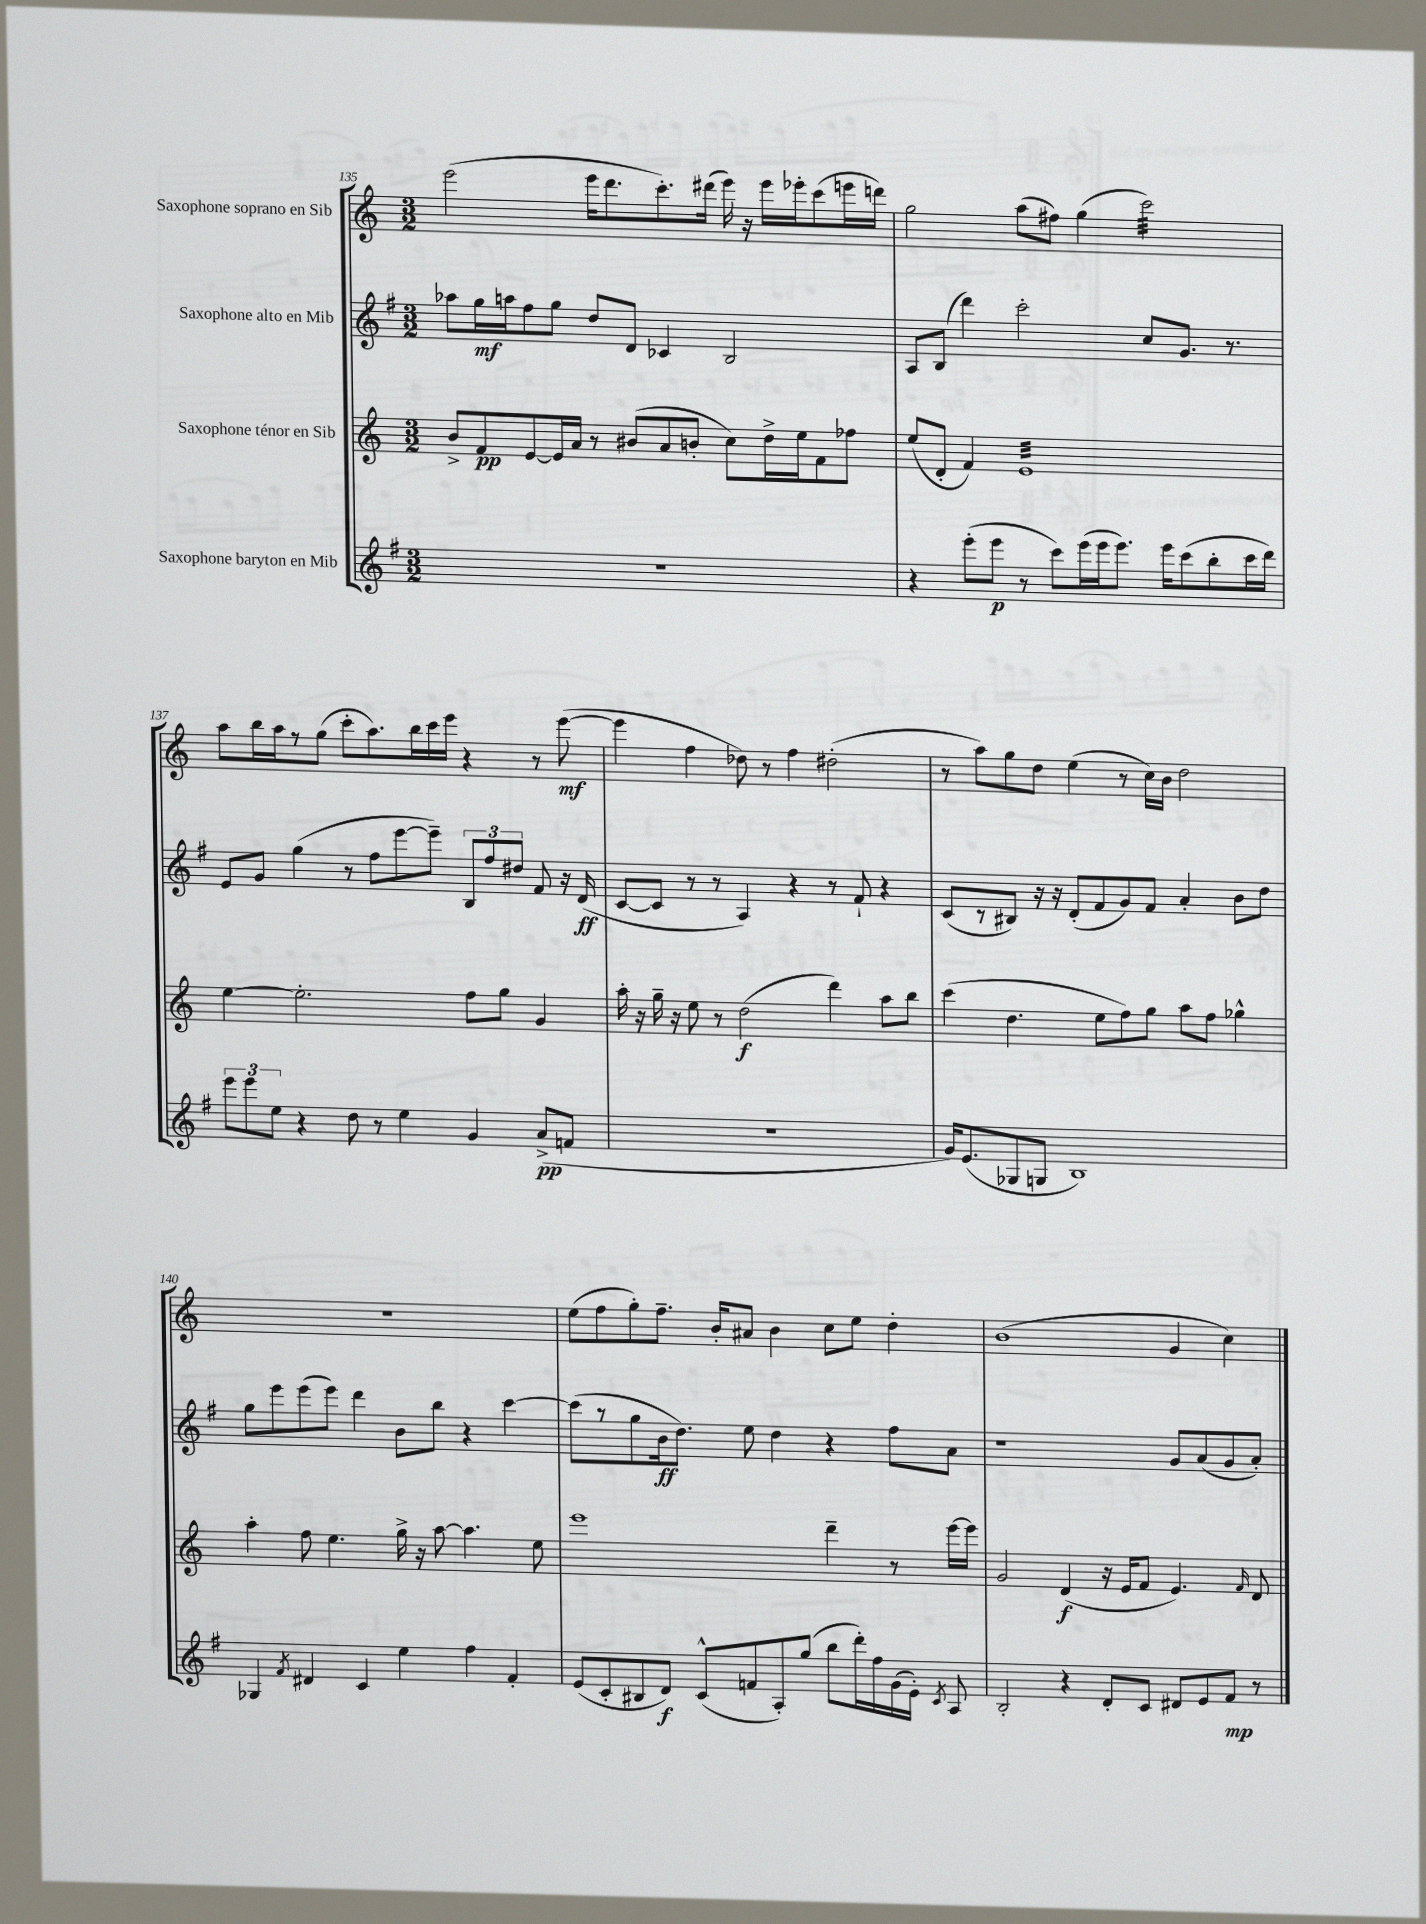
<<
\new StaffGroup <<
\new Staff = "s0" \with { instrumentName = "Saxophone soprano en Sib" } {
    \clef treble \key c \major \numericTimeSignature \time 3/2
    \autoBeamOff e'''2( e'''16[ d'''8. c'''8.-.) dis'''16]( e'''16) r16 e'''16[ ees'''16-. c'''8( e'''16 d'''16]) |
    g''2 a''8[( fis''8]) g''4( c'''2:32) |
    a''8[ b''16 a''16 r8 g''8]( c'''8[-. a''8.) b''16 c'''16 e'''16] r4 r8 e'''8~\mf( |
    e'''4 f''4 des''8) r8 f''4 dis''2-.( |
    r8 a''8[) g''8 d''8] e''4( r8 c''16[) b'16] d''2 |
    R1. |
    e''8[( f''8 g''8-.) f''8.]-- b'16[-. ais'8] b'4 c''8[ e''8] d''4-. |
    b'1( g'4 c''4) \bar "|." |
}
\new Staff = "s1" \with { instrumentName = "Saxophone alto en Mib" } {
    \clef treble \key g \major \numericTimeSignature \time 3/2
    \autoBeamOff aes''8[ g''16\mf a''16 fis''8 g''8] d''8[ d'8] ces'4 b2 |
    a8[ b8]( d'''4) c'''2-. c''8[ g'8.] r8. |
    e'8[ g'8] g''4( r8 fis''8[ e'''8~ e'''8]--) \tuplet 3/2 { b8[ fis''8 dis''8] } fis'8 r16 d'16\ff( |
    c'8[~ c'8] r8 r8 a4) r4 r8 fis'8-! r4 |
    c'8[( r8 bis8]) r16 r16 d'8[-.( fis'8 g'8) fis'8] a'4-. b'8[ d''8] |
    g''8[ e'''8 e'''8( e'''8]) d'''4 b'8[ b''8] r4 c'''4~ |
    c'''8[( r8 g''8 b'16\ff d''8.]) e''8 d''4 r4 fis''8[ a'8] |
    r1 g'8[ a'8( g'8 a'8]-.) \bar "|." |
}
\new Staff = "s2" \with { instrumentName = "Saxophone ténor en Sib" } {
    \clef treble \key c \major \numericTimeSignature \time 3/2
    \autoBeamOff b'8[-> f'8\pp e'8~ e'16 a'16] r8 bis'8[( a'8 b'8]-. c''8[) d''16-> e''16 f'8 fes''8] |
    e''8[( d'8]-. f'4) e'1:32 |
    e''4~ e''2.-. f''8[ g''8] g'4 |
    a''16-. r16 g''16-- r16 e''8 r8 d''2\f( d'''4) a''8[ b''8] |
    c'''4( d''4. e''8[ f''8) g''8] a''8[ f''8] ges''4-^ |
    a''4-. f''8 e''4. g''16-> r16 a''8~ a''4. e''8 |
    e'''1 d'''4-- r8 e'''16[~ e'''16] |
    g'2 d'4\f( r16 e'16[ f'8] e'4.) \grace { f'16 } d'8 \bar "|." |
}
\new Staff = "s3" \with { instrumentName = "Saxophone baryton en Mib" } {
    \clef treble \key g \major \numericTimeSignature \time 3/2
    \autoBeamOff R1. |
    r4 e'''8[-.( e'''8]\p r8 c'''8[) e'''16( e'''16 e'''8.]) e'''16[ c'''8( b''8-. c'''16 d'''16]) |
    \tuplet 3/2 { e'''8[ e'''8 e''8] } r4 d''8 r8 e''4 g'4 a'8[->\pp( f'8] |
    R1. |
    g'16[) e'8.( ges8 g8] b1) |
    ges4 \acciaccatura { fis'8 } dis'4 c'4 e''4 fis''4 fis'4-. |
    e'8[( c'8-. bis8 d'8]\f) c'8[-^( f'8 a8-.) g''8]( b''8[ d'''16-.) fis''16 g'16( e'16]-.) \acciaccatura { c'8 } a8 |
    b2-. r4 d'8[-. c'8] dis'8[ e'8 fis'8]\mp r8 \bar "|." |
}
>>
>>
\layout { \context { \Score currentBarNumber = #135 } }
